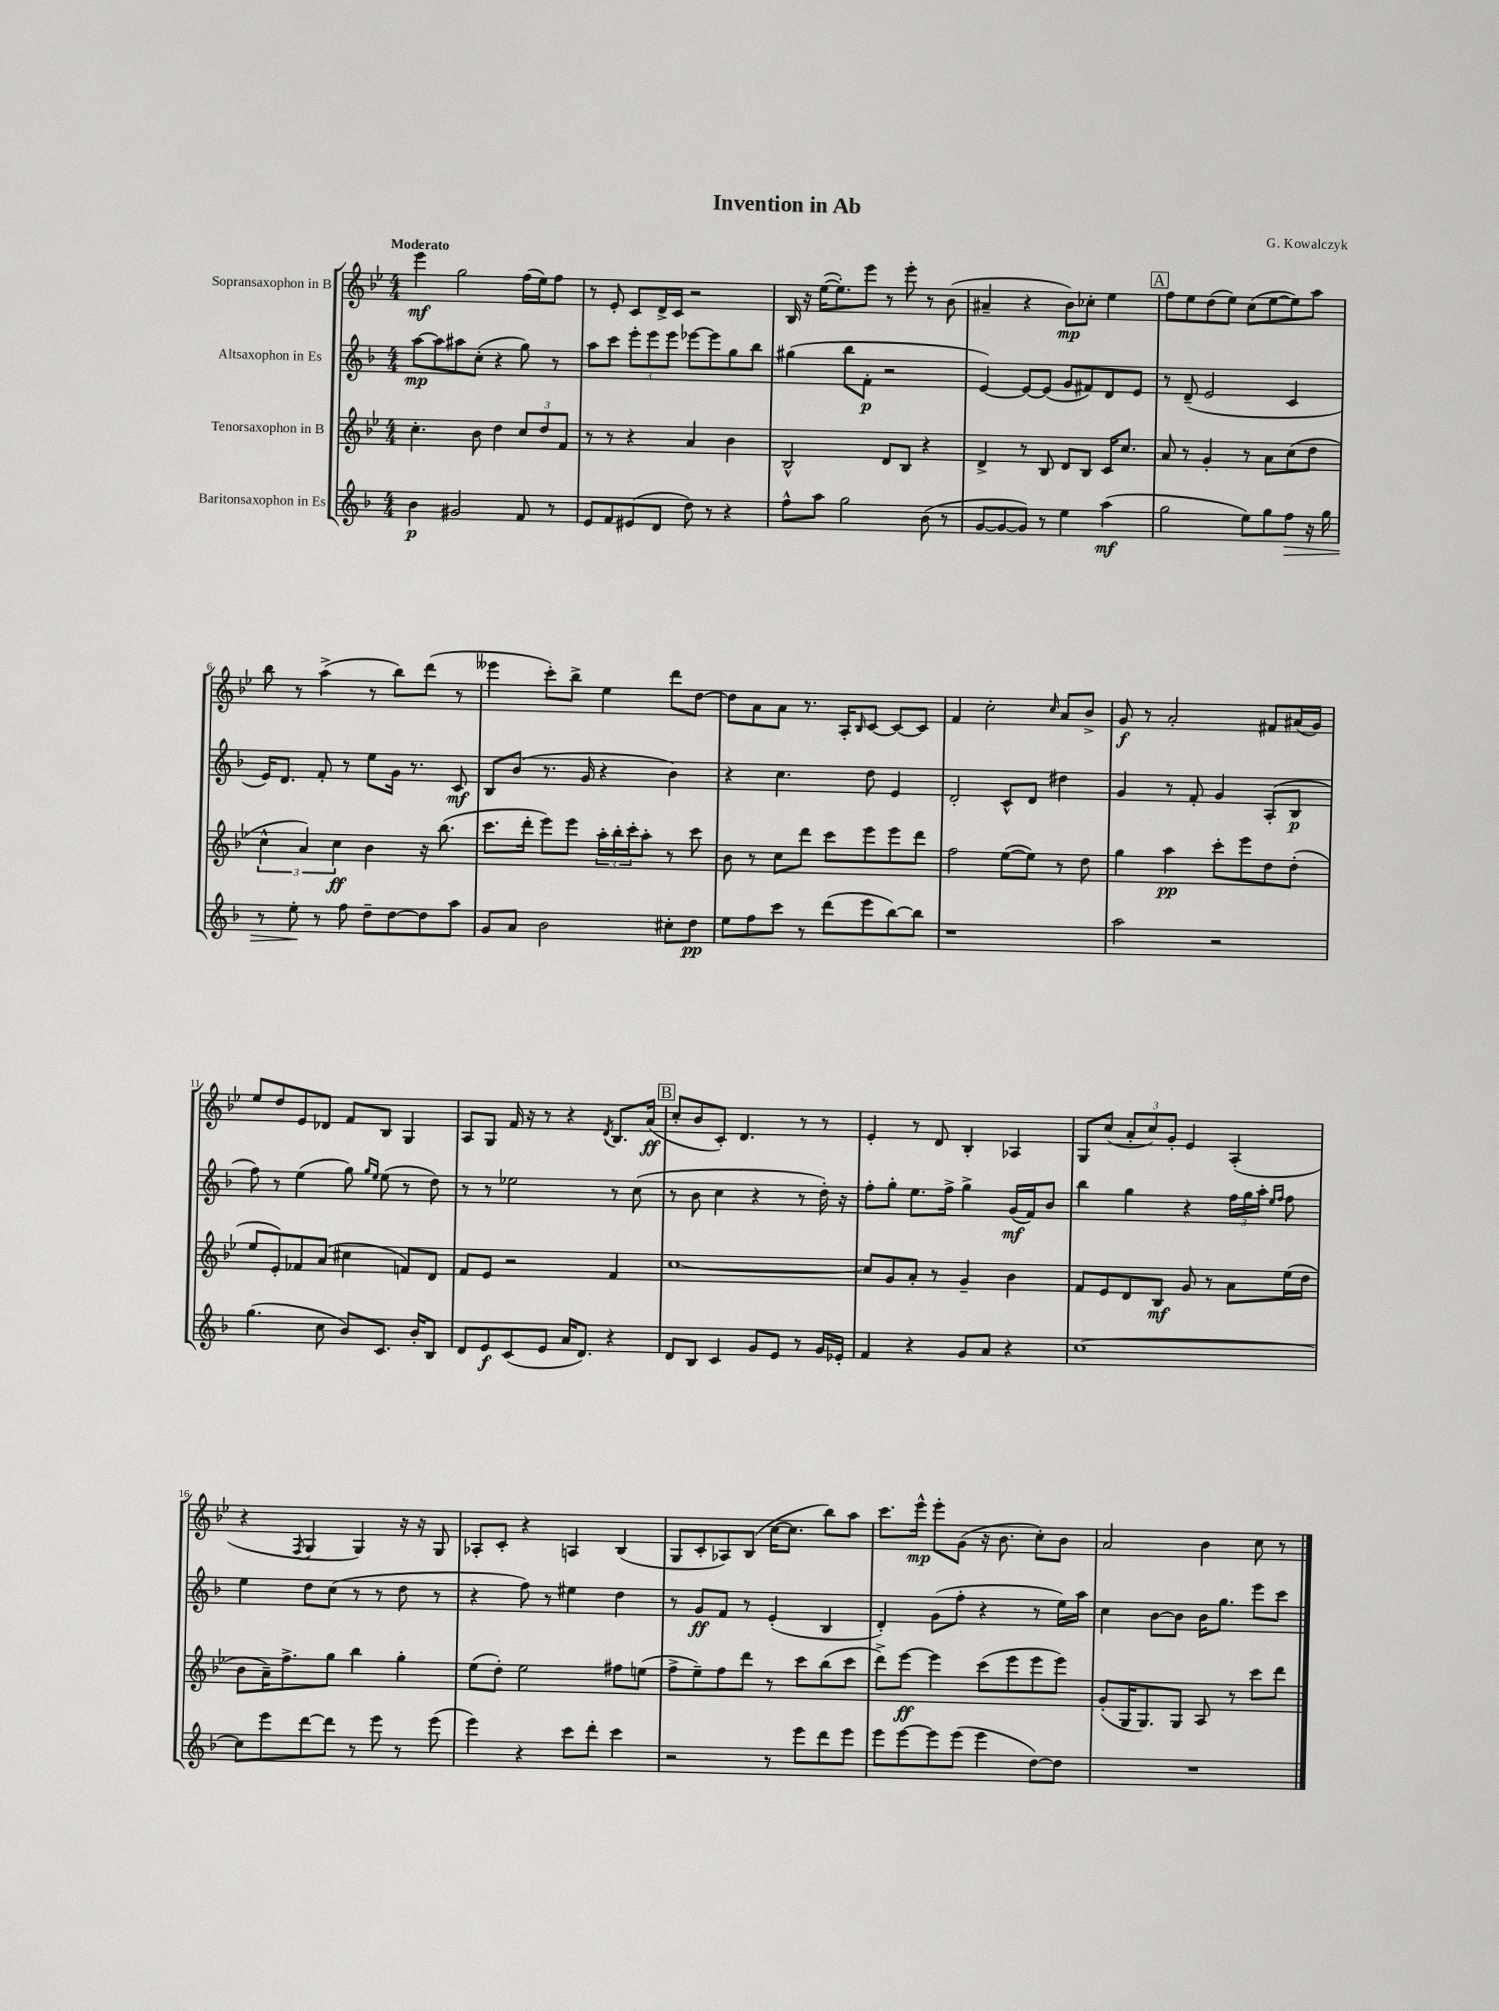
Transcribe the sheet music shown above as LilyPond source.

\header { title = "Invention in Ab" composer = "G. Kowalczyk" }
<<
\new StaffGroup <<
\new Staff = "s0" \with { instrumentName = "Sopransaxophon in B" } {
    \clef treble \key bes \major \numericTimeSignature \time 4/4 \tempo "Moderato"
    ees'''4\mf g''2 f''16( ees''16) f''8 |
    r8 ees'8-. c'8 d'16-> c'16 r2 |
    bes16 r16 ees''16~( ees''8.-.) ees'''8 r8 ees'''8-. r8 bes'8( |
    ais'4-- r4 bes'8\mp) ces''8-. ees''4 |
    \mark \markup { \box "A" } f''8 ees''8 d''8( ees''8) c''8( ees''8~ ees''8) a''8 |
    bes''8 r8 a''4->( r8 bes''8) d'''8( r8 |
    eeses'''4 c'''8-.) bes''8-> ees''4 d'''8 d''8~ |
    d''8 a'8 a'8 r8. a16-. \grace { bes16 } c'8~ c'8~ c'8 |
    f'4 c''2-. \grace { c''16 } a'8 bes'8-> |
    g'8\f r8 a'2-. fis'8 ais'16( g'16) |
    ees''8 d''8 ees'8 des'8 f'8 bes8 g4 |
    a8 g8 f'16 r16 r8 r4 \acciaccatura { d'8 } bes8. a'16\ff( |
    \mark \markup { \box "B" } c''8-. bes'8 c'8-.) d'4. r8 r8 |
    ees'4-. r8 d'8 bes4-. aes4 |
    g8 c''8( \tuplet 3/2 { a'8-. c''8) g'8-. } ees'4 a4-.( |
    r4 \acciaccatura { f8 } g4 g4) r16 r16 g8 |
    aes8-. c'8-. r4 a4 bes4( |
    g8 c'8-. aes8) bes8( c''16~ c''8. bes''8) a''8 |
    c'''8. ees'''16-^\mp ees'''8-. g'8( r16 bes'8. c''8-.) bes'8 |
    a'2 bes'4 c''8 r8 \bar "|." |
}
\new Staff = "s1" \with { instrumentName = "Altsaxophon in Es" } {
    \clef treble \key f \major \numericTimeSignature \time 4/4
    a''8~\mp a''8 ais''8 c''8-.( r4 g''8) r8 |
    a''8 c'''8 \tuplet 3/2 { e'''8-. e'''8 e'''8 } ees'''8~ ees'''8 g''8 bes''8 |
    gis''4( bes''8 f'8-.\p r2 |
    e'4~) e'8~ e'8( g'8 fis'8) d'8 e'8 |
    \mark \markup { \box "A" } r8 d'8--( e'2 c'4 |
    e'16) d'8. f'8-. r8 e''8 g'16 r8. c'8\mf |
    bes8 bes'8( r8. g'16 r4 bes'4) |
    r4 c''4. d''8 e'4 |
    d'2-. c'8-^ d'8 dis''4 |
    g'4 r8 f'8-. g'4 a8-.( bes8\p |
    f''8) r8 e''4( g''8) \grace { g''16 e''16 } e''8( r8 d''8) |
    r8 r8 ees''2 r8 c''8( |
    \mark \markup { \box "B" } r8 bes'8 c''4 r4 r8 d''16-.) r16 |
    f''8-. g''8-. e''8. f''16-> g''4-> g'16\mf( f'16) bes'8 |
    bes''4 g''4 r4 \tuplet 3/2 { f''16 g''16 a''16-. } \grace { e''16 f''16 } f''8 |
    e''4 d''8 c''8( r8 r8 d''8 r8 |
    r4 f''8) r8 eis''4 d''4 |
    r8 g'8\ff f'8 r8 e'4-.( bes4 |
    d'4-.) g'8( f''8-. r4 r8 e''16) a''16 |
    c''4 bes'8~ bes'8 bes'16 g''8. e'''8 c'''8 \bar "|." |
}
\new Staff = "s2" \with { instrumentName = "Tenorsaxophon in B" } {
    \clef treble \key bes \major \numericTimeSignature \time 4/4
    c''4.-. bes'8 d''4 \tuplet 3/2 { c''8 d''8 f'8 } |
    r8 r8 r4 a'4 bes'4 |
    bes2-^ d'8 bes8 r4 |
    d'4-> r8 bes8 d'8 bes8 c'16 c''8. |
    \mark \markup { \box "A" } a'8 r8 g'4-. r8 a'8 c''8( d''8 |
    \tuplet 3/2 { c''4-^ a'4) c''4\ff } bes'4 r16 bes''8.( |
    c'''8. d'''16-. ees'''8) ees'''8 \tuplet 3/2 { a''16-. bes''16-. c'''16-. } a''8-. r8 c'''8 |
    bes'8 r8 c''8 d'''8 c'''8 ees'''8 ees'''8 d'''8 |
    f''2 ees''8~( ees''8) r8 d''8 |
    g''4 a''4\pp c'''8-. ees'''8 d''8 d''8-.( |
    ees''8 ees'8-.) fes'8 a'8( cis''4 f'8) d'8 |
    f'8 ees'8 r2 f'4 |
    \mark \markup { \box "B" } c''1~ |
    c''8 g'8 a'8-. r8 g'4-- bes'4 |
    f'8 ees'8 d'8 bes8\mf g'8 r8 a'8 ees''16( d''16 |
    bes'8 a'16--) f''8.-> g''8 bes''4 g''4-. |
    ees''8( d''8-.) ees''2 fis''8 e''8( |
    f''8-> ees''8--) f''8 d'''8 r8 c'''8 bes''8( c'''8 |
    d'''8->) ees'''8~\ff ees'''4 c'''8( ees'''8 ees'''8 ees'''8) |
    g'8-.( g16 g8.) g8 a8 r8 c'''8 d'''8 \bar "|." |
}
\new Staff = "s3" \with { instrumentName = "Baritonsaxophon in Es" } {
    \clef treble \key f \major \numericTimeSignature \time 4/4
    bes'4\p gis'2 f'8 r8 |
    e'8 f'8 eis'8( d'8 d''8) r8 r4 |
    f''8-^ a''8 g''2 bes'8( r8 |
    g'8~ g'8~ g'8) r8 e''4 a''4\mf( |
    \mark \markup { \box "A" } g''2 e''8) g''8 f''8\> r16 g''16 |
    r8 e''8-.\! r8 f''8 d''8-- d''8~ d''8 a''8 |
    g'8 a'8 bes'2 cis''8-. d''8\pp |
    e''8 f''8 c'''8 r8 d'''8( e'''8 bes''8~) bes''8 |
    r1 |
    a''2 r2 |
    g''4.( c''8 bes'8) c'8. bes'16-. bes8 |
    d'8 e'8\f c'8( e'8 a'16 d'8.) r4 |
    \mark \markup { \box "B" } d'8 bes8 c'4 g'8 e'8 r8 g'16 ees'16-. |
    f'4 r4 g'8 a'8 r4 |
    c''1~ |
    c''8 e'''8 d'''8~ d'''8 r8 e'''8 r8 e'''8( |
    e'''4) r4 c'''8 d'''8-. c'''4 |
    r2 r8 e'''8 d'''8 e'''8 |
    e'''8 e'''8~ e'''8 e'''8( e'''4 d''8~) d''8 |
    R1 \bar "|." |
}
>>
>>
